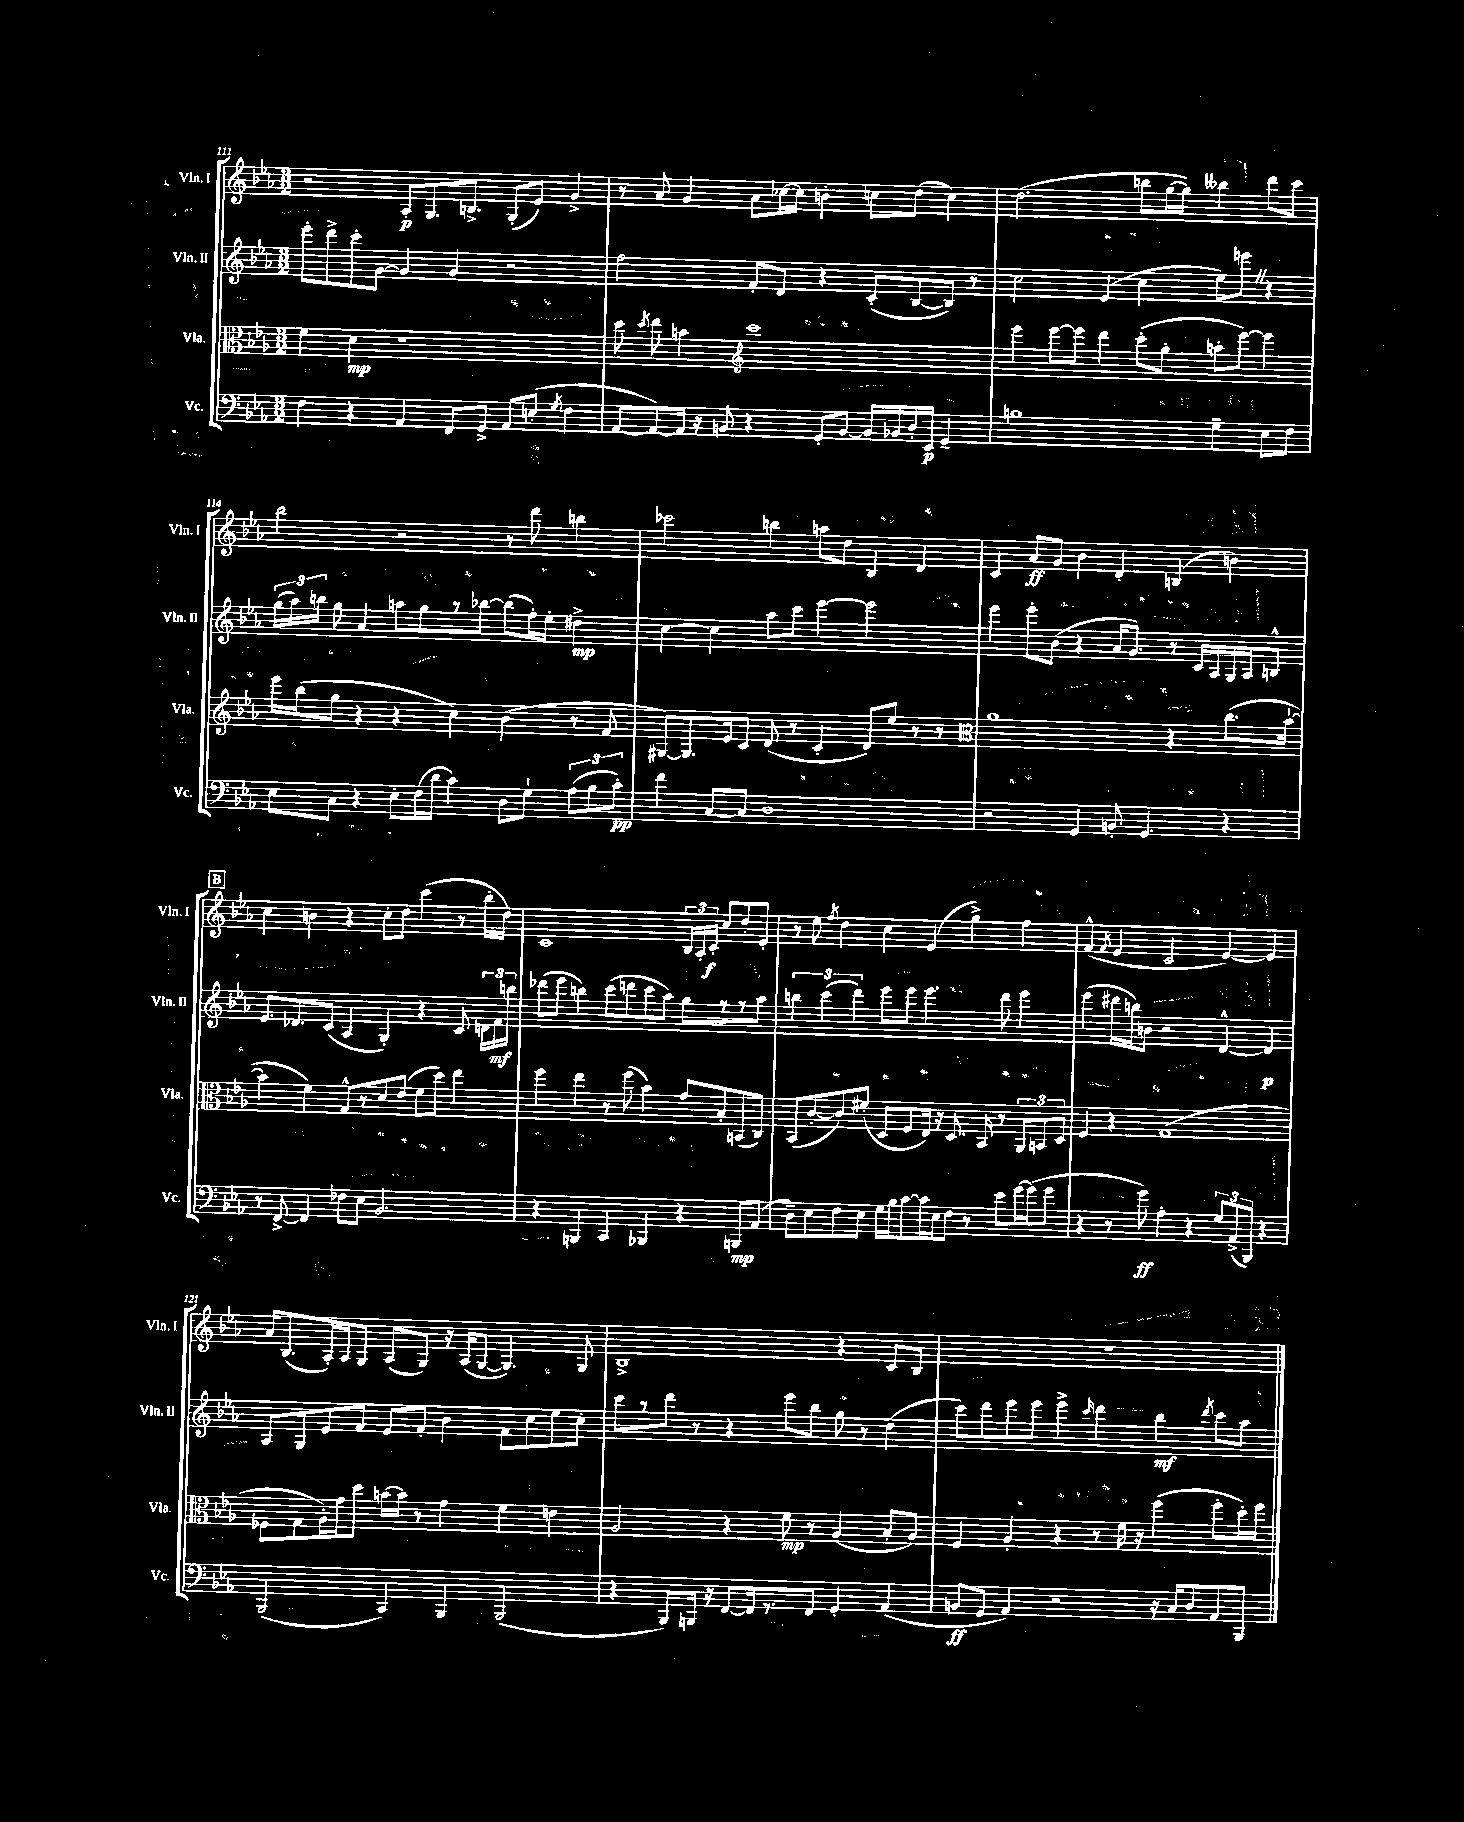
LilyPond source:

<<
\new StaffGroup <<
\new Staff = "s0" \with { instrumentName = "Vln. I" shortInstrumentName = "Vln. I" } {
    \clef treble \key ees \major \numericTimeSignature \time 3/2
    \autoBeamOff r2 aes8[-.\p g8. b8.]-> g8[-.( ees'8]) g'4-> |
    r8 aes'8 g'4 aes'8[ ces''16~ ces''16] b'4-. c''8[ d''8]( c''4) |
    d''2.( b''8[ g''16~ g''16]) beses''4 d'''8[ c'''8] |
    bes''2 r2 r8 d'''8 b''4 |
    ces'''2 b''4 a''8[ d''8] bes4 d'4 |
    c'4 aes'8[\ff g'8] bes'4 d'4-. b4( b'4) |
    \mark \markup { \box "B" } c''4 b'4 r4 c''8[-. d''8] c'''4( r8 bes''16[-. d''16]) |
    c'1 \tuplet 3/2 { bes16[ aes16-. c'16]-.\f } c''8[ d''8-. ees'8]-. |
    r8 ees''8 \acciaccatura { f''8 } d''4 c''4 ees'4( g''4->) f''4 |
    f'4-^( \acciaccatura { f'8 } ees'4 c'2 ees'4~) ees'4 |
    aes'16[ bes8.( aes16-.) aes16 g8] aes8[( g8]) r16 aes16[( g8]~ g4.) g8 |
    bes1-> r4 c'8[ bes8] |
    R1. \bar "|." |
}
\new Staff = "s1" \with { instrumentName = "Vln. II" shortInstrumentName = "Vln. II" } {
    \clef treble \key ees \major \numericTimeSignature \time 3/2
    \autoBeamOff ees'''8[-. d'''8-> c'''8-. g'8]~ g'4 g'4 r2 |
    f''2 f'8[-. d'8] r4 c'8[-.( bes8~ bes8]) r8 |
    c''2 ees'4( c''4 ees''8[) e'''8] \once \override BreathingSign.text = \markup { \musicglyph "scripts.caesura.straight" } \breathe r4 |
    \tuplet 3/2 { g''16[( aes''16) b''16] } g''8 aes'4 a''8[ g''8 r8 bes''8]~ bes''8[( f''16-.) ees''16]-. dis''4->\mp |
    c''4~ c''4 aes''8[ c'''8] ees'''4~ ees'''2 |
    ees'''4 ees'''8[-. bes'8]( r4 aes'16[ g'8.]) r8 c'16[ aes16 g16 aes16 b8]-^ |
    \mark \markup { \box "B" } ees'8.[ des'8. c'8]( aes4 g4-.) r4 c'8 \tuplet 3/2 { d'16[ f'16\mf b''16] } |
    des'''8[( ees'''8] b''4) c'''8[( d'''8 c'''8 aes''8]) g''8[ r8 r8 aes''8] |
    \tuplet 3/2 { b''4 c'''4( d'''4) } ees'''8[ ees'''8] ees'''4. d'''8 ees'''4 |
    ees'''4( dis'''16[ b''16) b'8] r2 d'4~-^ d'4\p |
    aes8[ g8 ees'8 f'8] ees'8[ f'8]-. bes'4 f'8[ c''8 ees''8 c''8]-. |
    c'''8[ r8 d'''8] r8 r4 ees'''8[ bes''8] g''8 r8 d''4( |
    c'''8[) d'''8 ees'''8 ees'''8] ees'''4-> \grace { c'''16 } d'''4 bes''4\mf \acciaccatura { d'''8 } c'''8[ aes''8] \bar "|." |
}
\new Staff = "s2" \with { instrumentName = "Vla." shortInstrumentName = "Vla." } {
    \clef alto \key ees \major \numericTimeSignature \time 3/2
    \autoBeamOff f'4 d'4\mp r1 |
    d''8 \acciaccatura { d''8 } ees''8 b'4 \clef treble c'''1 |
    ees'''4 ees'''8[~ ees'''8] d'''4 c'''8[-.( g''8]-. a''8[-. ees'''8]~) ees'''4 |
    ees'''16[ bes''16( g''8] r4 r4 c''4) bes'4( r8 f'8 |
    gis8[~) gis8. ees'16 c'8] d'8( r8 c'4-. d'8[) ees''8] r8 r8 |
    \clef alto aes'1 r4 c''8.[( bes'16]~-! |
    \mark \markup { \box "B" } bes'4 f'4) g8[-^ r8 d'8 ees'8]( f'8[ d''8]) ees''4 |
    f''4 ees''4 r8 f''8( bes'4) g'8[ bes8-. b,8( c8]) |
    bes,8[( c'8~-. c'8) fis'8]-.( d8[ f8 ees16]) r16 d8. bes,16 r8 \tuplet 3/2 { aes,8[ b,8 d8] } |
    f4 r4 g1( |
    fes8[ g8 aes16-.) g'16 d''8] b'16[~ b'16] r8 g'4 f'4 e'4 |
    aes2 r4 f'8\mp r8 aes4( bes8[-. aes8]) |
    f4 aes4-. r4 r8 f'16 r16 f''4( f''8[-. d''16-.) f''16] \bar "|." |
}
\new Staff = "s3" \with { instrumentName = "Vc." shortInstrumentName = "Vc." } {
    \clef bass \key ees \major \numericTimeSignature \time 3/2
    \autoBeamOff f4 r4 aes,4 f,8[ g,8]-> aes,8[ e8]-.( \acciaccatura { g8 } f4 |
    aes,8[~ aes,8~) aes,16] r16 b,8 r4 g,8[-. b,8]~ b,16[ bes,16 d16-. ees,16]\p g,4-- |
    b1 g4-- ees8[ f8] |
    ees8[ c8] r4 ees8[-. f16( d'16] c'4) d8[ g8]-! \tuplet 3/2 { aes8[( bes8 c'8]-.\pp) } |
    f'4 c8[~ c8] d1 |
    r2 g,4 b,8-. g,4. r4 |
    \mark \markup { \box "B" } r8 f,8~-> f,4 fes8[ ees8] bes,2. |
    r4 b,,4 c,4 bes,,4 r4 b,,8[\mp aes,8]( |
    d8[--) ees8 f8 ees8] g16[ bes16 c'8~ c'16 ees16 f8] r8 ees'8[ g'16~ g'16( g'8] |
    r4 r8 g'8\ff) aes4-. r4 \tuplet 3/2 { g8[ aes,8->( bes,,8]) } r4 |
    bes,,2( c,4) bes,,4 bes,,2( |
    r4 bes,,8[) b,,16] r16 f,8[~ f,16 r8. f,8] g,4-. aes,4( |
    b,8[\ff g,8] aes,4) r2 r16 c16[ d8 aes,8 bes,,8] \bar "|." |
}
>>
>>
\layout { \context { \Score currentBarNumber = #111 } }
